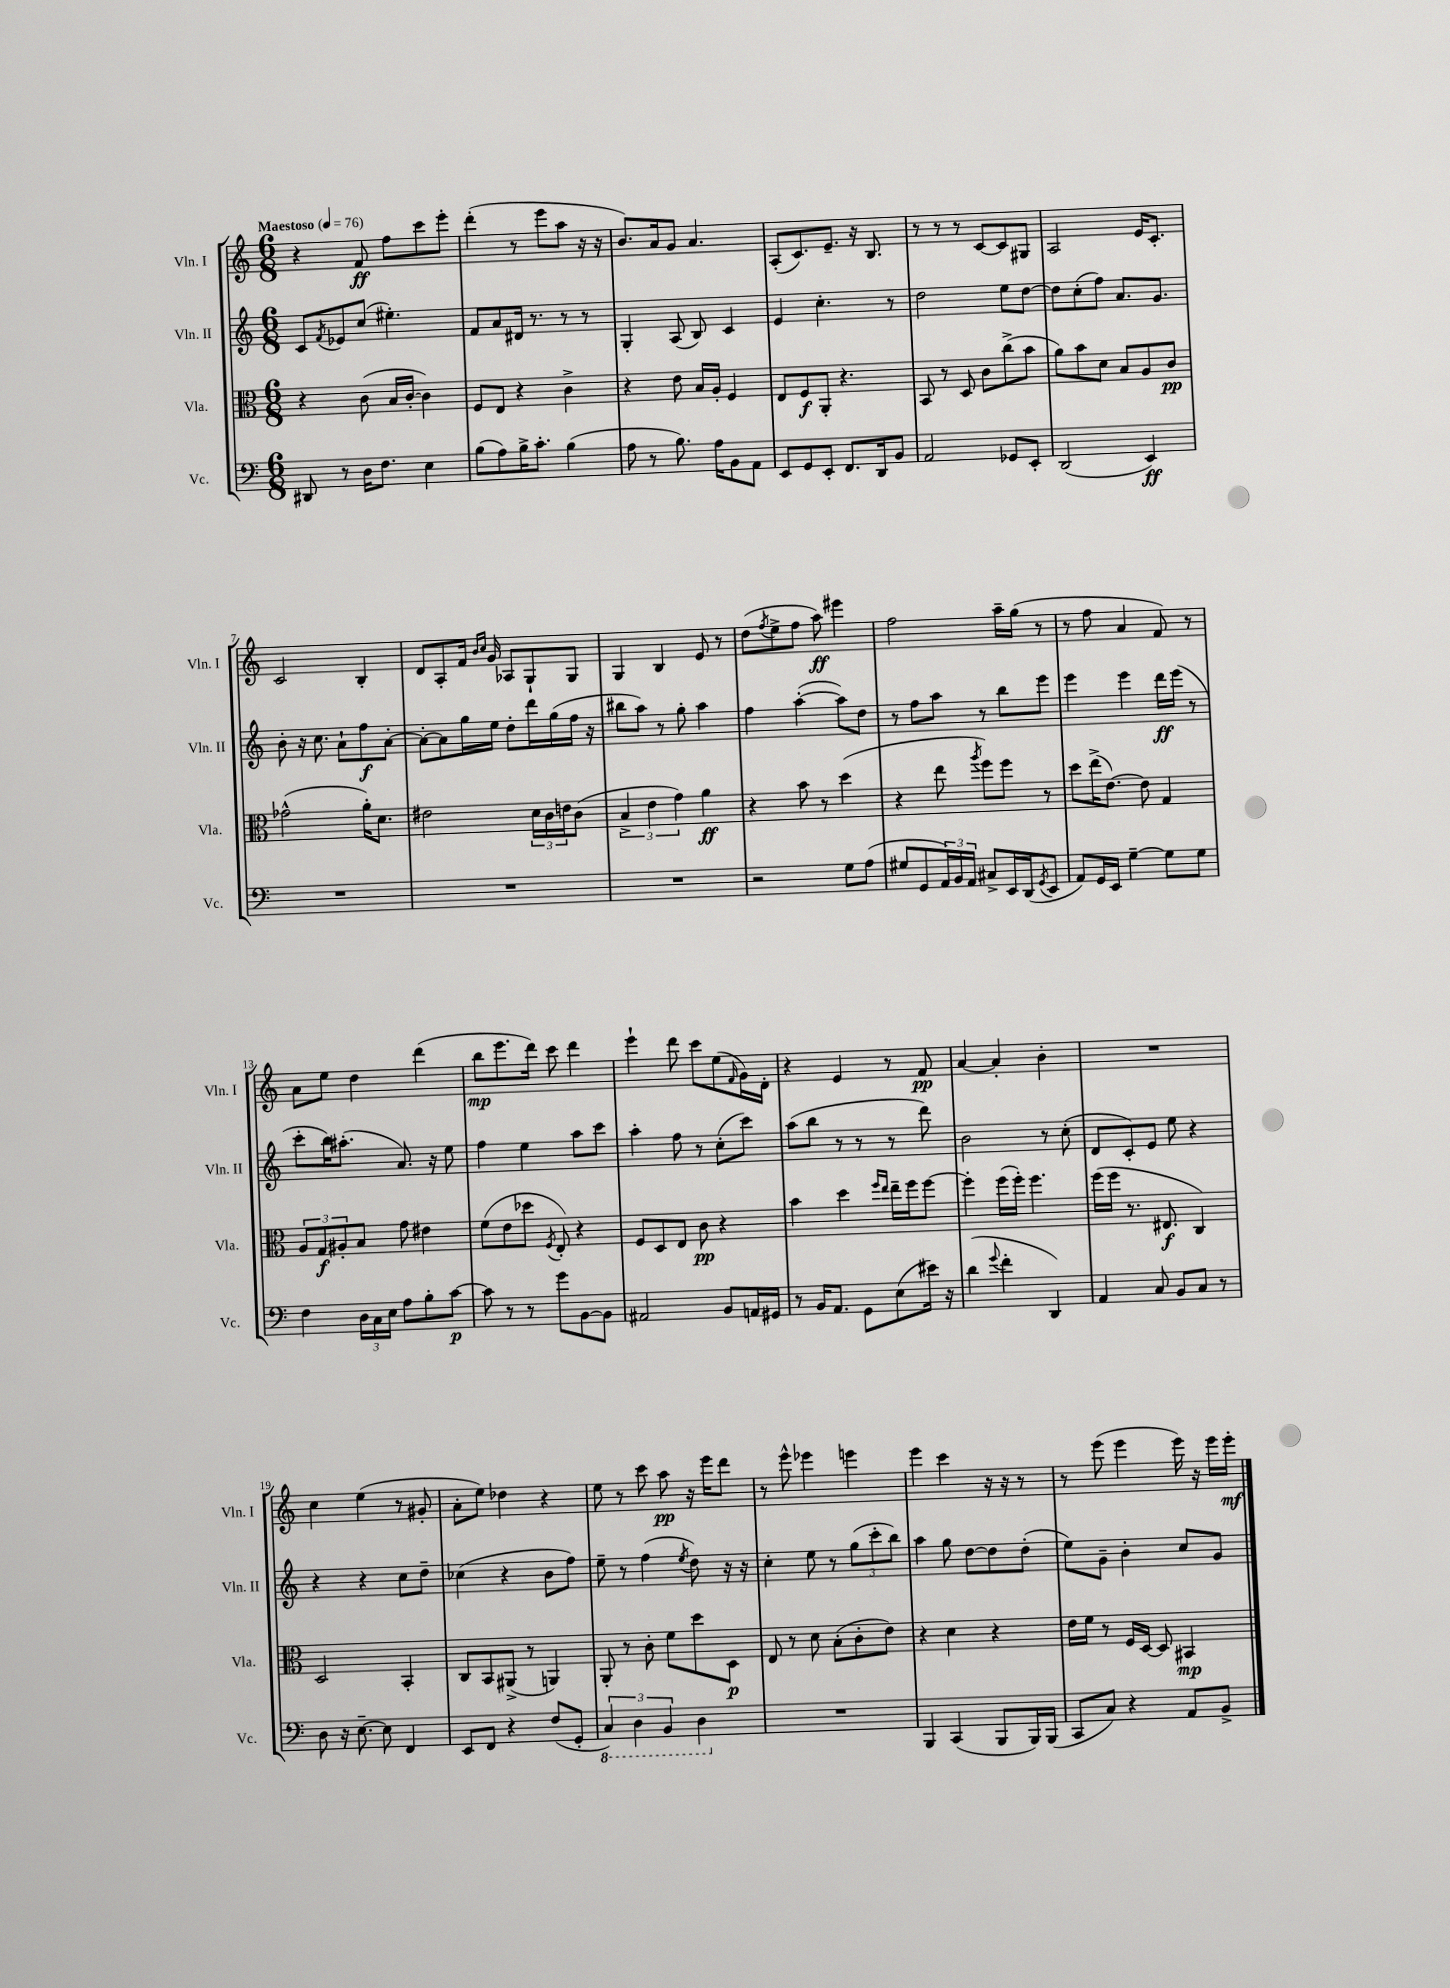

**kern	**kern	**kern	**kern
*staff4	*staff3	*staff2	*staff1
*clefF4	*clefC3	*clefG2	*clefG2
*k[]	*k[]	*k[]	*k[]
*M6/8	*M6/8	*M6/8	*M6/8
*MM76	*MM76	*MM76	*MM76
8DD#/	4r	8c/L	4r
.	.	8qf/	.
8r	.	8e-/	.
16D\LK	(8c\	(8cc/J	8f/
8.F\J	.	.	.
.	16B/LL	4.ee#'\)	8ff\L
.	[16c'/JJ	.	.
4E\	4c\])	.	8ccc\
.	.	.	8eee'\J
=	=	=	=
(8B\L	8F/L	8f/L	(4ddd'\
8A\)	8E/J	8a/	.
16B^\K	4r	16d#/Jk	8r
8.c'\J	.	8.r	.
.	.	.	8eee\L
(4B\	4c^\	8r	8aa\J
.	.	8r	16r
.	.	.	16r
=	=	=	=
8A\	4r	4G'/	8.b/L)
8r	.	.	.
.	.	.	16a/k
8.B\)	8e\	(8A/	8g/J
.	16B/LL	8B/)	4.a/
16A\LK	16A'/JJ	.	.
8BB\	4F/	4c/	.
8AA\J	.	.	.
=	=	=	=
8EE/L	8E/L	4e/	(8A'/L
8GG/	8F/	.	8.c/)
8EE'/J	8AA'/J	4.cc'\	.
.	.	.	8.e~/J
8.FF/L	4.r	.	.
.	.	.	16r
16DD/k	.	.	8.B/
8BB/J	.	8r	.
=	=	=	=
2AA/	8BB/	2dd\	8r
.	8r	.	8r
.	8D/	.	8r
.	8c\L	.	[8c/L
8GG-/L	(8cc^\	8ee\L	8c/]
8EE'/J	8b\J	[8dd\J	8G#/J
=	=	=	=
(2DD/	8a\L)	8dd\]L	2A/
.	8b\	(8cc'\	.
.	8d\J	8ff\J)	.
.	8B/L	8.a/L	.
4EE/)	8A/	.	16e/LK
.	.	8.g/J	8.c'/J
.	8c/J	.	.
=	=	=	=
2.r	(2g-^^\	8b'\	2c/
.	.	16r	.
.	.	8.cc\	.
.	.	8a`\L	.
.	16a'\LK)	8ff\	4B'/
.	8.d\J	.	.
.	.	[8a'\J	.
=	=	=	=
2.r	2e#\	8a'\_L	8d/L
.	.	8a\]	8A'/
.	.	16gg\L	16f/Jk
.	.	.	16qqb/LL
.	.	.	16qqcc/JJ
.	.	16ee\JJ	16g/
.	.	8dd'\L	8A-/L
.	24d\LL	16ddd\L	8G`/
.	24c\	.	.
.	.	(16gg\	.
.	24e\J	.	.
.	(8c\J	16ff\JJ	8G/J
.	.	16r	.
=	=	=	=
2.r	6B^/	8bb#\L	4G/
.	.	8aa\J)	.
.	6e\	.	.
.	.	8r	4B/
.	6g\)	.	.
.	.	8gg'\	.
.	4a\	4aa\	8e/
.	.	.	8r
=	=	=	=
2r	4r	4ff\	(8dd\L
.	.	.	8qff/
.	.	.	8ee^\
.	8b\	([4aa'\	8ff\J
.	8r	.	8aa\)
8G\L	(4dd\	8aa\]L)	4eee#\
(8A\J	.	8dd\J	.
=	=	=	=
8G#/L	4r	8r	2ff\
8GG/	.	8ff\L	.
24AA/L)	8ee\	8aa\J	.
24BB/	.	.	.
24AA/JJ	.	.	.
.	8qaa/	.	.
8C#^/L	8ff\L)	8r	.
16EE/L	8ff\J	8bb\L	16aa~\LL
(16DD/J	.	.	(16gg\JJ
8qGG/	.	.	.
8EE/J	8r	8eee\J	8r
=	=	=	=
8AA/L)	8dd\L	4eee\	8r
16GG/L	(16ee^\K	.	8ff\
16EE/JJ	[8.e\J)	.	.
[4G~\	.	4eee\	4a/
.	8e\]	.	.
8G\]L	4G/	16ddd\LL	8f/)
.	.	(16eee\JJ	.
8G\J	.	8r	8r
=	=	=	=
4F\	12A/L	8ccc'\L	8a\L
.	12G/	.	.
.	.	16bb\K)	8ee\J
.	12A#'/	.	.
.	.	(8.aa#'\J	.
24D\LL	8B/J	.	4dd\
24C\	.	.	.
24E\JJ	.	.	.
8A\L	8g\	8.a/)	.
8B'\	4e#\	.	(4ddd\
.	.	16r	.
[8c\J	.	8ee\	.
=	=	=	=
8c\]	(8f\L	4ff\	8bb\L
8r	8e\	.	8.eee\
8r	8dd-\J	4ee\	.
.	.	.	16ddd\Jk)
.	8qF/	.	.
8g\L	8E'/)	.	8ccc\
[8BB\	4r	8aa\L	4ddd\
8BB\]J	.	8ccc\J	.
=	=	=	=
2AA#/	8F/L	4aa'\	4eee`\
.	8D/	.	.
.	8E/J	8ff\	8ddd\
.	8c\	8r	8ccc\L
8BB/L	4r	(8cc'\L	(8ee\
.	.	.	16qqf/
16AA/L	.	8ccc\J)	16g\L)
16GG#/JJ	.	.	16d'\JJ
=	=	=	=
8r	4b\	(8aa\L	4r
16BB/LK	.	8bb\J	.
8.AA/J	.	.	.
.	4dd\	8r	4e/
8GG\L	.	8r	.
.	16qqff/LL	.	.
.	16qqee/JJ	.	.
(8E\	16ee~\LL	8r	8r
.	16ff\J	.	.
16e#\Jk)	[8ff\J	8ddd\)	8f/
16r	.	.	.
=	=	=	=
(4d\	4ff'\]	2b\	[4a/
8qqg/	.	.	.
4f'\	(16ff\LL	.	4a'/]
.	16ff'\JJ)	.	.
.	4.ff\	.	.
4DD/)	.	8r	4b'\
.	.	(8cc'\	.
=	=	=	=
4AA/	(16ff\LL	8d/L	2.r
.	16ff\JJ	.	.
.	8.r	8c'/)	.
8C/	.	8e/J	.
.	8.E#/	.	.
8BB/L	.	8ee\	.
8C/J	4C/)	4r	.
8r	.	.	.
=	=	=	=
8D\	2D/	4r	4cc\
16r	.	.	.
[8.E~\	.	.	.
.	.	4r	(4ee\
8E\]	.	.	.
4FF/	4BB'/	8cc\L	8r
.	.	8dd~\J	8g#'/
=	=	=	=
8EE/L	8C/L	(4cc-\	8a'\L
8FF/J	8BB/	.	8ee\J)
4r	(8AA#^/J	4r	4dd-\
.	8r	.	.
(8F/L	4AA/)	8b\L	4r
8GG'/J	.	8ff\J)	.
=	=	=	=
6CC/)	8AA'/	8ee~\	8ee\
.	8r	8r	8r
6DD\	.	.	.
.	8c'\	(4ff\	8ccc\
6BBB/	.	.	.
.	8f\L	.	8aa\
.	.	8qee/	.
4DD\	8dd\	8dd\)	16r
.	.	.	16eee\LK
.	8D\J	16r	8ddd\J
.	.	16r	.
=	=	=	=
2.r	8E/	4cc'\	8r
.	8r	.	8eee^^\
.	8d\	8ee\	4eee-\
.	(8B'\L	8r	.
.	8c'\	(12gg\L	4eee\
.	.	12ccc'\	.
.	8e\J)	.	.
.	.	12bb\J)	.
=	=	=	=
4BBB/	4r	4aa\	4eee\
(4CC/	4d\	8gg\	4ccc\
.	.	[8dd\L	.
8BBB/L	4r	8dd\]	16r
.	.	.	16r
16BBB/L)	.	(8dd'\J	8r
(16BBB/JJ	.	.	.
=	=	=	=
8CC/L	16e\LL	8ee\L)	8r
.	16f\JJ	.	.
8C/J)	8r	8g~\J	(8eee\
4r	16F/LL	4b'\	4eee\
.	[16D/JJ	.	.
.	8D/]	.	.
8AA/L	4BB#/	8cc/L	16eee\)
.	.	.	16r
8BB^/J	.	8g/J	16eee\LL
.	.	.	16eee'\JJ
==	==	==	==
*-	*-	*-	*-
